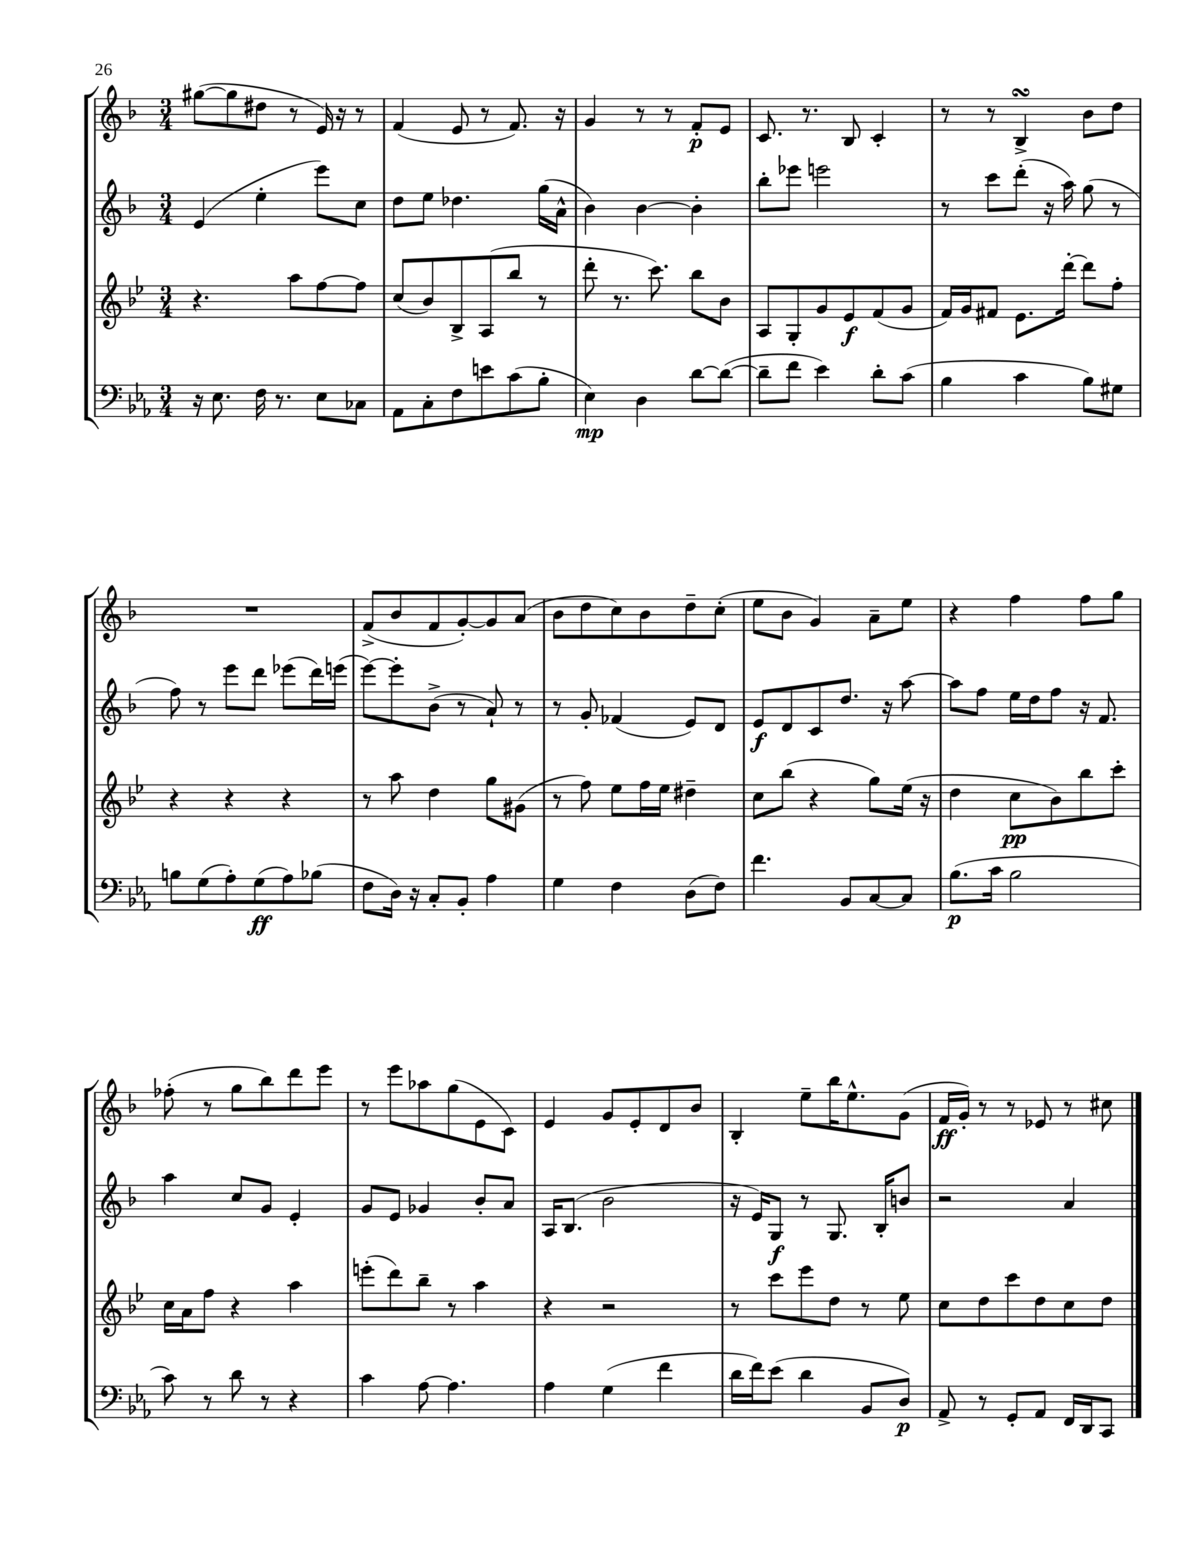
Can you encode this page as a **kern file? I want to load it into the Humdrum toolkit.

**kern	**kern	**kern	**kern
*staff4	*staff3	*staff2	*staff1
*clefF4	*clefG2	*clefG2	*clefG2
*k[b-e-a-]	*k[b-e-]	*k[b-]	*k[b-]
*M3/4	*M3/4	*M3/4	*M3/4
16r	4.r	(4e/	([8gg#\L
8.E-\	.	.	.
.	.	.	8gg#\]
16F\	.	4ee'\	8dd#\J
8.r	.	.	.
.	8aa\L	.	8r
8E-\L	[8ff\	8eee\L)	16e/)
.	.	.	16r
8C-\J	8ff\]J	8cc\J	8r
=	=	=	=
8AA-\L	(8cc/L	8dd\L	(4f/
8C'\	8b-/)	8ee\J	.
8F\	8B-^/	4.dd-\	8e/
8e\	(8A/	.	8r
(8c\	8bb-/J	.	8.f/)
8B-'\J	8r	(16gg\LL	.
.	.	16a^^\JJ	16r
=	=	=	=
4E-\)	8ddd'\	4b-\)	4g/
.	8.r	.	.
4D\	.	[4b-\	8r
.	8.ccc\)	.	.
.	.	.	8r
[8d\L	8bb-\L	4b-'\]	8f'/L
(8d\_J	8b-\J	.	8e/J
=	=	=	=
8d~\]L	8A/L	8bb-'\L	8.c/
8f\J	8G'/	8eee-\J	.
.	.	.	8.r
4e-\)	8g/	2eee\	.
.	8e-/	.	8B-/
8d'\L	(8f/	.	4c'/
(8c\J	8g/J	.	.
=	=	=	=
4B-\	16f/LL)	8r	8r
.	16g/J	.	.
.	8f#/J	8ccc\L	8r
4c\	8.e-\L	(8ddd'\J	4B-^/
.	.	16r	.
.	[16ddd'\Jk	16aa\)	.
8B-\L)	8ddd\]L	(8gg\	8b-\L
8G#\J	8ff'\J	8r	8dd\J
=	=	=	=
8B\L	4r	8ff\)	2.r
(8G\	.	8r	.
8A-'\)	4r	8eee\L	.
(8G\	.	8ddd\J	.
8A-\)	4r	(8eee-\L	.
(8B-\J	.	16ddd\L)	.
.	.	(16eee\JJ	.
=	=	=	=
8F\L	8r	[8eee\L)	(8f^/L
16D\Jk)	8aa\	8eee'\]	8b-/
16r	.	.	.
8C'/L	4dd\	(8b-^\J	8f/
8BB-'/J	.	8r	[8g'/)
4A-\	8gg\L	8a`/)	8g/]
.	(8g#\J	8r	(8a/J
=	=	=	=
4G\	8r	8r	8b-\L
.	8ff\)	8g'/	8dd\
4F\	8ee-\L	(4f-/	8cc\)
.	16ff\L	.	8b-\
.	16ee-\JJ	.	.
(8D\L	4dd#~\	8e/L)	8dd~\
8F\J)	.	8d/J	(8cc'\J
=	=	=	=
4.f\	8cc\L	8e/L	8ee\L
.	(8bb-\J	8d/	8b-\J
.	4r	8c/	4g/)
8BB-/L	.	8.dd/J	.
[8C/	8gg\L)	.	8a~\L
.	.	16r	.
8C/]J	(16ee-\Jk	[8aa\	8ee\J
.	16r	.	.
=	=	=	=
(8.B-\L	4dd\	8aa\]L	4r
.	.	8ff\J	.
16c\Jk	.	.	.
2B-\	8cc\L	16ee\LL	4ff\
.	.	16dd\J	.
.	8b-\)	8ff\J	.
.	8bb-\	16r	8ff\L
.	.	8.f/	.
.	8ccc'\J	.	8gg\J
=	=	=	=
8c\)	16cc\LL	4aa\	(8ff-'\
.	16a\J	.	.
8r	8ff\J	.	8r
8d\	4r	8cc/L	8gg\L
8r	.	8g/J	8bb-\)
4r	4aa\	4e'/	8ddd\
.	.	.	8eee\J
=	=	=	=
4c\	(8eee'\L	8g/L	8r
.	8ddd\)	8e/J	8eee\L
[8A-\	8bb-~\J	4g-/	8aa-\
4.A-\]	8r	.	(8gg\
.	4aa\	8b-'/L	8e\
.	.	8a/J	8c\J)
=	=	=	=
4A-\	4r	16A/LK	4e/
.	.	(8.B-/J	.
(4G\	2r	2b-\	8g/L
.	.	.	8e'/
4f\	.	.	8d/
.	.	.	8b-/J
=	=	=	=
16d\LL	8r	16r	4B-'/
16f\J)	.	16e/LK)	.
(8e-\J	8ccc\L	8G/J	.
4d\	8eee-\	8r	8ee~\L
.	8dd\J	8.G/	16bb-\K
.	.	.	8.ee^^\
8BB-/L	8r	.	.
.	.	16B-'/LK	.
8D/J)	8ee-\	8b/J	(8g\J
=	=	=	=
8AA-^/	8cc\L	2r	16f/LL
.	.	.	16g'/JJ)
8r	8dd\	.	8r
8GG'/L	8ccc\	.	8r
8AA-/J	8dd\	.	8e-/
16FF/LL	8cc\	4a/	8r
16DD/J	.	.	.
8CC/J	8dd\J	.	8cc#\
==	==	==	==
*-	*-	*-	*-
